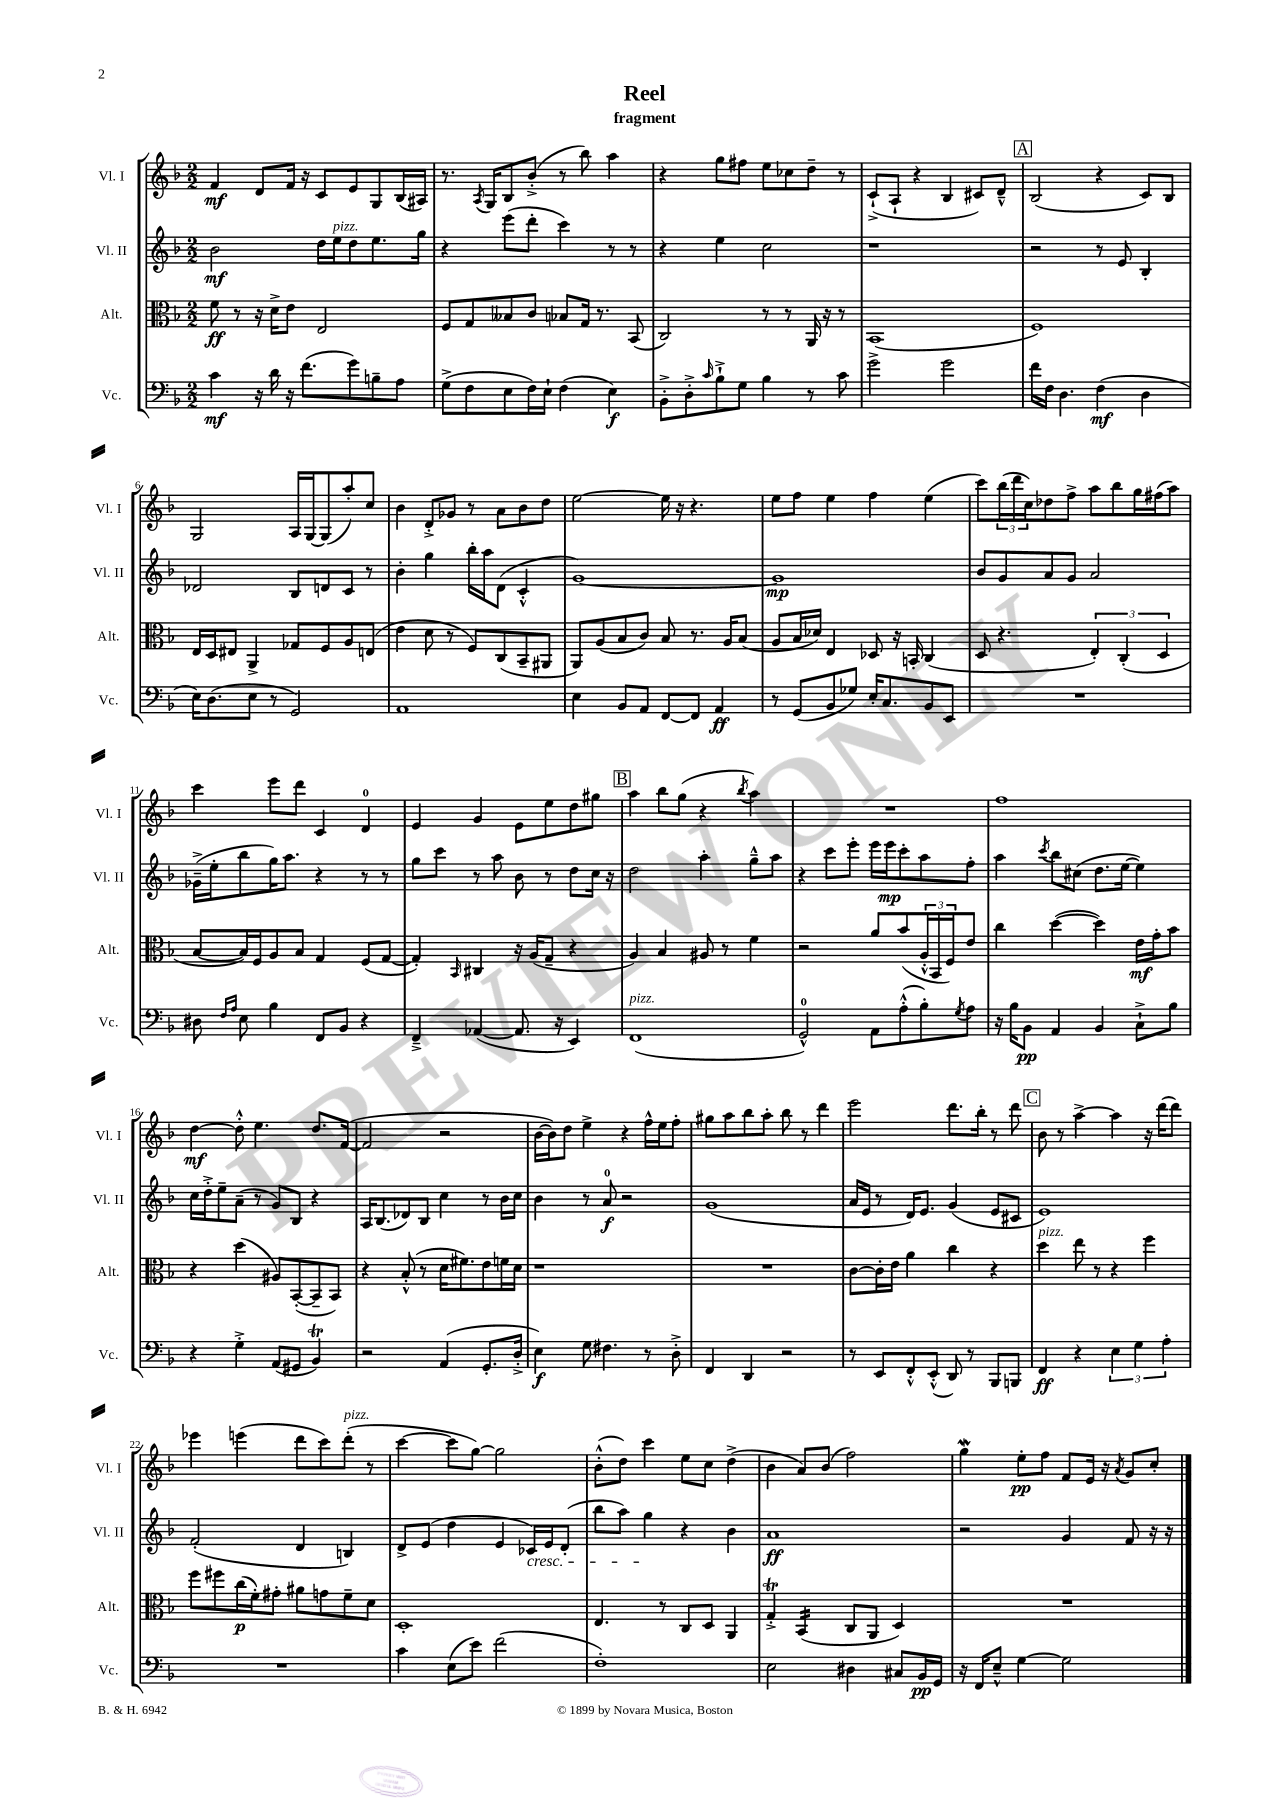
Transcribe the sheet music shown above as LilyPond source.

\header { title = "Reel" subtitle = "fragment" }
<<
\new StaffGroup <<
\new Staff = "s0" \with { instrumentName = "Vl. I" shortInstrumentName = "Vl. I" } {
    \clef treble \key f \major \numericTimeSignature \time 2/2
    f'4\mf d'8 f'16 r16 c'8 e'8 g8 bes16( ais16) |
    r8. \acciaccatura { a8 } g16 bes8 bes'8-.->( r8 bes''8) a''4 |
    r4 g''8 fis''8 e''8 ces''8 d''8-- r8 |
    c'8-!->( a8-! r4 bes4 cis'8) d'8---^ |
    \mark \markup { \box "A" } bes2( r4 c'8) bes8 |
    g2 a16 g16~ g8( a''8-.) c''8 |
    bes'4 d'8-.-> ges'8 r8 a'8 bes'8 d''8 |
    e''2~ e''16 r16 r4. |
    e''8 f''8 e''4 f''4 e''4( |
    c'''8) \tuplet 3/2 { bes''16( d'''16 c''16) } des''8 f''8-> a''8 bes''8 g''16 fis''16( a''8) |
    c'''4 e'''8 d'''8 c'4 d'4-0 |
    e'4 g'4 e'8 e''8 d''8 gis''8 |
    \mark \markup { \box "B" } a''4 bes''8 g''8( r4 \acciaccatura { bes''8 } a''4) |
    R1 |
    f''1 |
    d''4~\mf d''8-.-^ e''4. d''8. f'16~( |
    f'2 r2 |
    bes'16~ bes'16) d''8 e''4-> r4 f''16-^ e''16 f''8-. |
    gis''8 a''8 bes''8 a''8-. bes''8 r8 d'''4 |
    e'''2 d'''8. bes''16-. r8 d'''8 |
    \mark \markup { \box "C" } bes'8 r8 a''4~-> a''4 r16 d'''16( d'''8) |
    ees'''4 e'''4( d'''8 c'''8) d'''8-.^\markup { \italic "pizz." }( r8 |
    c'''4~ c'''8 g''8~) g''2 |
    bes'8-.-^( d''8) c'''4 e''8 c''8 d''4->( |
    bes'4 a'8) bes'8( f''2) |
    g''4\mordent e''8-.\pp f''8 f'8 e'16 r16 \acciaccatura { a'8 } g'8 c''8-. \bar "|." |
}
\new Staff = "s1" \with { instrumentName = "Vl. II" shortInstrumentName = "Vl. II" } {
    \clef treble \key f \major \numericTimeSignature \time 2/2
    bes'2\mf d''16 e''16^\markup { \italic "pizz." } d''8 e''8. g''16 |
    r4 e'''8( d'''8-. c'''4) r8 r8 |
    r4 e''4 c''2 |
    r1 |
    \mark \markup { \box "A" } r2 r8 e'8 bes4-. |
    des'2 bes8 d'8 c'8 r8 |
    bes'4-. g''4 bes''16-. a''16 d'8( c'4-.-^ |
    g'1~) |
    g'1\mp |
    bes'8 g'8 a'8 g'8 a'2 |
    ges'16--->( e''16-. bes''8 g''16) a''8. r4 r8 r8 |
    g''8 c'''8 r8 a''8 bes'8 r8 d''8 c''16 r16 |
    \mark \markup { \box "B" } d''2 a''4-. g''8---^ a''8 |
    r4 c'''8 e'''8-. e'''16 e'''16\mp c'''8-. a''8 f''8-. |
    a''4 \acciaccatura { c'''8 } bes''8 cis''8( d''8. e''16~ e''4) |
    c''16 d''16-.-> e''8-- a'8--( r8 g'8) bes8 r4 |
    a16 bes8.( des'8) bes8 c''4 r8 bes'16 c''16 |
    bes'4 r8 a'8-0\f r2 |
    g'1( |
    a'16 e'16 r8 d'16) e'8. g'4( e'8 cis'8 |
    \mark \markup { \box "C" } e'1) |
    f'2-.( d'4 b4) |
    d'8-> e'8( d''4 e'4 ces'16\cresc) e'16 d'8-.( |
    bes''8 a''8) g''4\! r4 bes'4 |
    a'1\ff |
    r2 g'4 f'8 r16 r16 \bar "|." |
}
\new Staff = "s2" \with { instrumentName = "Alt." shortInstrumentName = "Alt." } {
    \clef alto \key f \major \numericTimeSignature \time 2/2
    f'8\ff r8 r16 d'16-> e'8 e2 |
    f8 g8 beses8 c'8 bes8 g16 r8. bes,8( |
    c2) r8 r8 a,16 r16 r8 |
    bes,1( |
    \mark \markup { \box "A" } f1) |
    e16 d16 eis8 a,4-> ges8 f8 a8 e8( |
    e'4 d'8 r8 f8) c8( bes,8-- ais,8 |
    a,8) a8( bes8 c'8) bes8 r8. a16 bes8( |
    a8 bes16 des'16) e4 des8 r16 b,16-. c4( |
    d8 r4. \tuplet 3/2 { e4-.) c4-.( d4 } |
    bes8~ bes16) f16 a8 bes8 g4 f8( g8~ |
    g4-.) \grace { bes,16 } cis4 r16 a16( g8-- r4 |
    \mark \markup { \box "B" } a4) bes4 ais8 r8 f'4 |
    r2 a'8 bes'8( \tuplet 3/2 { a16-.-^ bes,16 f16) } e'8 |
    c''4 d''4~( d''4) e'16\mf g'16-. bes'8 |
    r4 d''4( ais8) bes,8~-.( bes,8-- bes,8) |
    r4 bes8-.-^( r8 d'16 fis'8.) e'8 f'16 d'16 |
    r1 |
    R1 |
    c'8~ c'16-. e'16 a'4 c''4 r4 |
    \mark \markup { \box "C" } d''4^\markup { \italic "pizz." } e''8 r8 r4 f''4 |
    f''8 fis''8 c''16\p( f'16-.) gis'8-. ais'8 g'8 f'8-- d'8 |
    d1-. |
    e4. r8 c8 d8 a,4 |
    g4-.->\trill bes,4:16( c8 a,8 d4) |
    R1 \bar "|." |
}
\new Staff = "s3" \with { instrumentName = "Vc." shortInstrumentName = "Vc." } {
    \clef bass \key f \major \numericTimeSignature \time 2/2
    c'4\mf r16 d'16 r16 f'8.( g'8) b8-- a8 |
    g8->( f8 e8 f16) e16-! f4( e4\f) |
    bes,8-.-> d8-.-> \grace { c'16 } bes8-!-> g8 bes4 r8 c'8 |
    g'2-> g'2 |
    \mark \markup { \box "A" } f'16 f16 d4. f4\mf( d4 |
    e16) d8.( e8 r8 g,2) |
    a,1 |
    e4 bes,8 a,8 f,8~ f,8 a,4\ff |
    r8 g,8( bes,8 ges8) e16-. c8. bes,8 e,8 |
    R1 |
    dis8 \grace { f16 a16 } e8 bes4 f,8 bes,8 r4 |
    f,4---> aes,4~( aes,8. r16 e,4) |
    \mark \markup { \box "B" } f,1^\markup { \italic "pizz." }( |
    g,2-0-^) a,8 a8-.-^( bes8-.) \acciaccatura { g8 } a8 |
    r16 bes16 bes,8\pp a,4 bes,4 c8-!-> bes8 |
    r4 g4-.-> a,8( gis,8 bes,4\trill) |
    r2 a,4( g,8.-. d16-.-> |
    e4\f) g8 fis4. r8 d8-.-> |
    f,4 d,4 r2 |
    r8 e,8 f,8-.-^ e,8-.-^( d,8) r8 bes,,8 b,,8 |
    \mark \markup { \box "C" } f,4\ff r4 \tuplet 3/2 { e4 g4 a4-. } |
    R1 |
    c'4 e8( e'8) f'2( |
    f1-.) |
    e2 dis4 cis8 bes,16\pp g,16 |
    r16 f,16 e8---^ g4~ g2 \bar "|." |
}
>>
>>
